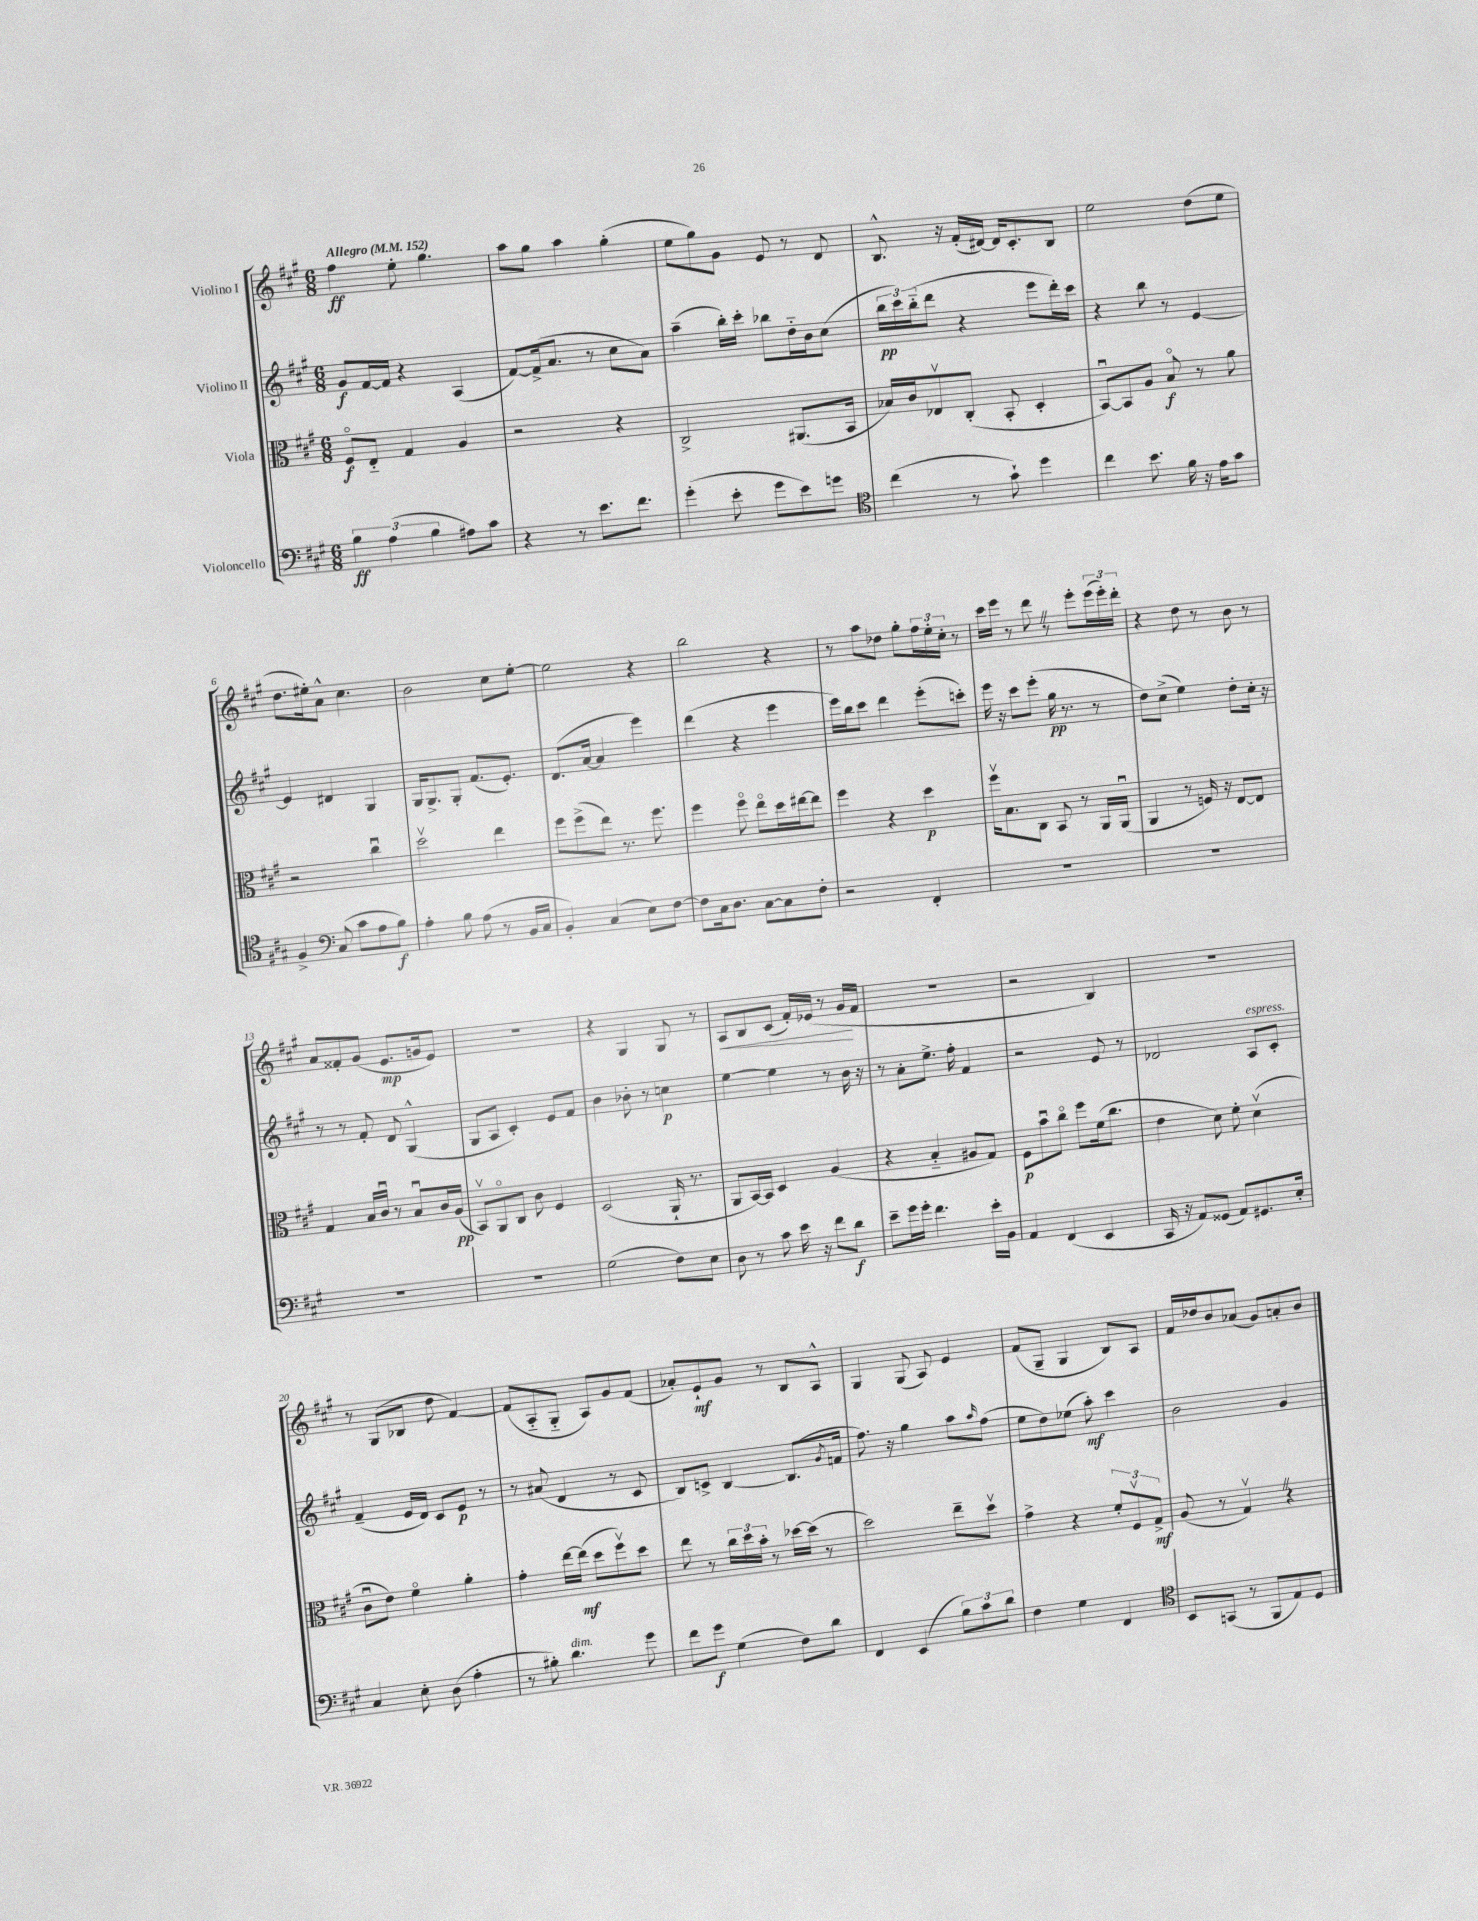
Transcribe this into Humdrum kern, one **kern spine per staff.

**kern	**kern	**kern	**kern
*staff4	*staff3	*staff2	*staff1
*clefF4	*clefC3	*clefG2	*clefG2
*k[f#c#g#]	*k[f#c#g#]	*k[f#c#g#]	*k[f#c#g#]
*M6/8	*M6/8	*M6/8	*M6/8
*MM152	*MM152	*MM152	*MM152
6B\	8F#o/L	8g#/L	4ff#\
.	8E'~/J	[16f#/L	.
(6A\	.	.	.
.	.	16f#/]JJ	.
.	4G#/	4r	8ee'\
6B\	.	.	.
.	.	.	4.gg#\
8A#\L)	4A/	(4A/	.
8c#\J	.	.	.
=	=	=	=
4r	2r	[8f#/L)	8aa\L
.	.	(16f#^/]k	8gg#\J
.	.	8.a/J	.
8r	.	.	4aa\
8.e\L	.	8r	.
.	4r	8cc#\L	(4gg#'\
8.f#\J	.	.	.
.	.	8a\J)	.
=	=	=	=
(4g#'\	2C#^/	(4aa~\	8ee\L
.	.	.	8gg#\)
8e'\	.	16bb'\LL)	8g#\J
.	.	16ccc#'\JJ	.
8g#\L	.	8bb-\L	8e/
8e\)	(8.AA#/L	16dd'~\L	8r
.	.	16b\J	.
8g\J	.	(8cc#\J	8d/
.	16BB/Jk	.	.
=	=	=	=
*clefC4	*	*	*
(4cc#\	16B-/LL)	24bb\LL	8.B^^/
.	.	24ccc#\)	.
.	16c#/J	.	.
.	.	(24bb'~\J	.
.	8E-v/	8ddd\J	.
.	.	.	16r
8r	(8C#'/J	4r	(16f#'/LL
.	.	.	[16d#/JJ)
8g#`\)	8BB'/	.	16d#/]LK
.	.	.	8.c#'/
4dd\	4D'/	8eee\L	.
.	.	16ddd'\L)	8B/J
.	.	16ccc#\JJ	.
=	=	=	=
4cc#\	[8BBu/L)	4r	2ee\
.	8BB/]	.	.
8.b\	8A/J	8bb\	.
.	8Bo/	8r	.
16f#\	.	.	.
16r	8r	[4e/	(8dd\L
16e\LK	.	.	.
8g#\J	8a\	.	8ee\J
=	=	=	=
4F#^/	2r	4e/]	8.dd\L
.	.	.	16ee#'\k)
*clefF4	*	*	*
(8C#/	.	4d#/	8a^^\J
8c#\L	.	.	4.cc#\
8A\	4cc#u\	4G#/	.
8B\J)	.	.	.
=	=	=	=
4A'\	2ddv\	16G#/LK	2b\
.	.	8.G#^/	.
8B\	.	8G#'/J	.
(8A\	.	(8.f#/L	.
8r	4ee\	.	8cc#\L
.	.	8.e'/J)	.
16BB/LL	.	.	[8ee'\J
16C#/JJ	.	.	.
=	=	=	=
4BB'/)	8ff#\L	(8.d/L	2ee\]
.	(8ff#^\	.	.
.	.	[16a/Jk	.
(4C#/	8ee\J)	4a/]	.
.	8.r	.	.
8E\L)	.	4eee\)	4r
.	8.ff#\	.	.
[8F#\J	.	.	.
=	=	=	=
8F#\]L	4ff#\	(4ddd\	2bb\
16C#\k	.	.	.
8.D\J	.	.	.
.	8ff#o\	4r	.
[8C#\L	8eeo\L	.	.
8C#\]	16dd\L	4eee\	4r
.	[16ee#\J	.	.
8F#'\J	8ee#\]J	.	.
=	=	=	=
2r	4ff#\	16eee\LL)	8r
.	.	16bb\J	.
.	.	8ccc#\J	8aa\L
.	4r	4ddd\	8dd-\J
.	.	.	8gg#'\L
4FF#'/	4dd\	(8eee'\L	24ff#\L
.	.	.	24ee'\
.	.	.	24cc#'\JJ
.	.	8ccc'\J)	8r
=	=	=	=
2.r	16ff#v\LK	16eee\	16ccc#\LL
.	8.B\	16r	16eee\JJ
.	.	8ccc#\L	8r
.	8C#\J	(8eee'\J	8ddd\
.	8BB/	16gg#\	8r
.	.	8.r	.
.	8r	.	8eee'\L
.	16AA/LL	8r	(24eee\L
.	.	.	24eee'\)
.	(16AAu/JJ	.	.
.	.	.	24ddd'\JJ
=	=	=	=
2.r	4AA/	8dd\L)	4r
.	.	(8cc#^\J	.
.	8r	4ee\)	8dd\
.	16F/)	.	8r
.	16r	.	.
.	[8E/L	8dd'\L	8b\
.	8E/]J	16cc#'\Jk	8r
.	.	16r	.
=	=	=	=
2.r	4G#/	8r	8a/L
.	.	8r	8f##'/
.	16B/LL	8f#'/	(8g#/J
.	16c#u/JJ	.	.
.	8r	8d/	8.e/L
.	8Bu/L	(4G#^^/	.
.	.	.	16g/k
.	16c#/L	.	8e/J)
.	(16A/JJ	.	.
=	=	=	=
2.r	8BBv/L)	8G#/L	2.r
.	8AAo/	8A/J	.
.	8C#/J	4c#'/)	.
.	8c#\	.	.
.	4F#/	8e/L	.
.	.	8f#/J	.
=	=	=	=
(2G#\	(2D/	4b\	4r
.	.	8b-'\	4G#/
.	.	8r	.
8F#\L)	16AA`/	4cc\	8G#/
.	8.r	.	.
8E\J	.	.	8r
=	=	=	=
8D\	8AA/L	[4ee\	8A/L
8r	[16BB/L)	.	8B/
.	16BB/]JJ	.	.
8c#\	4D/	4ee\]	(8c#/J
16e\	.	.	16f#'/LL)
16r	.	.	(16e-/JJ
8f#\L	(4A/	8r	8r
8d\J	.	16b\	16g#/LL
.	.	16r	16f#/JJ
=	=	=	=
8e~\L	4r	8r	2.r
16g#\L	.	8a'\L	.
16g#'\JJ	.	.	.
4.f#\	4B'~/	8.ee^\J	.
.	.	16ff#'\	.
.	8A#/L	4f#/	.
16e'\LL	8G#/J)	.	.
16BB\JJ	.	.	.
=	=	=	=
4AA/	8F#\L	2r	2r
.	8bu\	.	.
(4FF#/	8cc#o\J	.	.
.	8ff#\L	.	.
4EE/	(16f#\k	8e/	4B/)
.	8.cc#\J	.	.
.	.	8r	.
=	=	=	=
16CC#/	4e\	2d-/	2.r
16r	.	.	.
8AA/L)	.	.	.
(8GG##/J	8d\)	.	.
8AA/L)	8f#'\	.	.
8.GG#/	(4dv\	8A/L	.
.	.	8c#'/J	.
16E'/Jk	.	.	.
=	=	=	=
4C#/	8c#u\L	(4f#~/	8r
.	8e\J)	.	(8G#/L
8E'\	4f#o\	16e/LL	8B-/J
.	.	16d/JJ)	.
(8D\	.	8c#/L	8dd\
4A'\	4a'\	8e/J	[4f#/)
.	.	8r	.
=	=	=	=
8r	4g#'\	8r	(8f#/]L
8B#'\)	.	(8a#/	8A'~/
4.d\	[16ee\LL	4d/	8G#'~/J
.	(16ee\]JJ	.	.
.	8dd\L	.	8A/L)
.	8ff#v\)	8r	8g#/
8g#\	8dd\J	8c#/	(8f#/J
=	=	=	=
8f#\L	8ee\	8B/L)	8a-'/L)
8g#\J	8r	8c^/J	8e`/
(4G#\	24cc#\LL	[4B/	8g#/J
.	24dd\	.	.
.	24b'\JJ	.	.
.	8r	.	8r
8F#\L)	[16dd-\LL	(8.B/]L	8B/L
.	(16dd-\]JJ	.	.
8d\J	8r	.	8A^^/J
.	.	8qg#/	.
.	.	16f/Jk	.
=	=	=	=
4FF#/	2dd\)	8.ff#\)	4G#/
.	.	16r	.
(4EE/	.	4gg#\	(8G#/
.	.	.	8A/)
12B\L)	8ee~\L	8aa\L	4e/
12c#\	.	.	.
.	.	16qqaa/	.
.	8ddv\J	(8ff#\J	.
12d\J	.	.	.
=	=	=	=
4F#\	4g#^\	8ee\L	(8f#/L
.	.	8dd\)	8G#~/J
4G#\	4r	(8ee-\J	4G#/
.	.	8aa'\)	.
4FF#/	12f#'/L	4ccc#\	8B/L)
.	12F#v/	.	.
.	.	.	8A/J
.	12G#^/J	.	.
=	=	=	=
*clefC4	*	*	*
8BB/L	(8A/	2b\	16f#/LL
.	.	.	16dd-/J
(8GG/J	8r	.	8b/
8r	4G#v/)	.	(8a-/J
8FF#/L	.	.	8g#/L)
8E/)	4r	4g#/	8a'/
8D/J	.	.	8b/J
==	==	==	==
*-	*-	*-	*-
